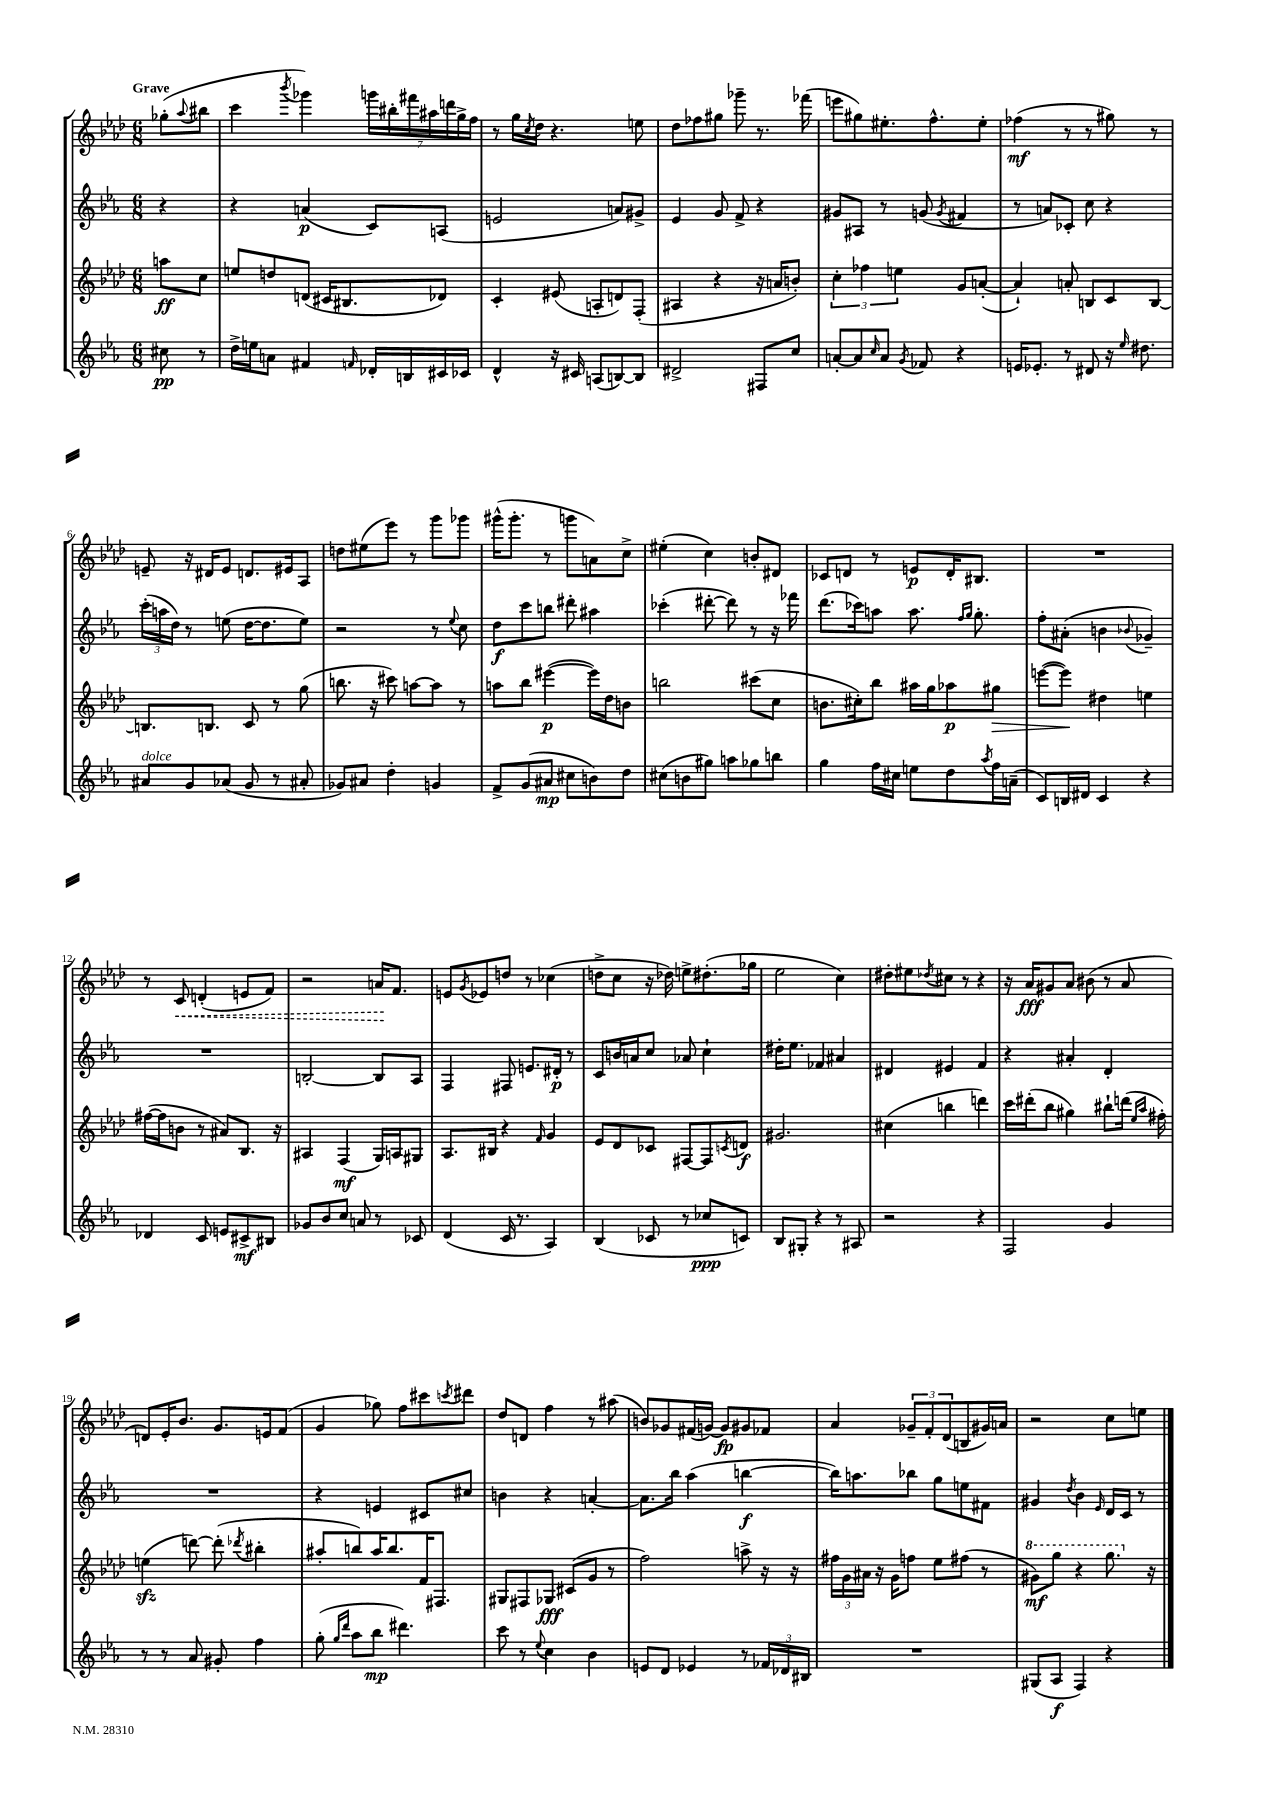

**kern	**kern	**kern	**kern
*staff4	*staff3	*staff2	*staff1
*clefG2	*clefG2	*clefG2	*clefG2
*k[b-e-a-]	*k[b-e-a-d-]	*k[b-e-a-]	*k[b-e-a-d-]
*M6/8	*M6/8	*M6/8	*M6/8
8cc#	8aa	4r	(8gg-'
.	.	.	8qqaa-
8r	8cc	.	8bb#
=	=	=	=
16dd^	8ee	4r	4ccc
16ee	.	.	.
8a	8dd	.	.
.	.	.	8qbbb-
4f#	(8d	(4a	4ggg-)
.	16c#	.	.
.	8.B#	.	.
16qqf	.	.	.
16d-'	.	8c)	28ggg
.	.	.	28bb#'
16B	.	.	.
.	.	.	28fff#
.	.	.	28aa#
16c#	8d-)	(8A	.
.	.	.	28ddd
.	.	.	28gg^
16c-	.	.	.
.	.	.	28ff
=	=	=	=
4d^^	4c'	2e	8r
.	.	.	16gg
.	.	.	8qcc
.	.	.	16dd-
16r	(8e#	.	4.r
16c#	.	.	.
(8A	8A'	.	.
[8B)	8d)	8a)	.
8B]	(8F'	8g#^	8ee
=	=	=	=
2d#^	4A#	4e-	8dd-
.	.	.	8ff-
.	4r	8g	8gg#
.	.	8f^	8ggg-~
8F#	16r	4r	8.r
.	16a	.	.
8cc	8b')	.	.
.	.	.	(16fff-
=	=	=	=
[8a'	6cc'	8g#	8eee
8a]	.	8A#	8gg#)
.	6ff-	.	.
16qqcc	.	.	.
8a	.	8r	8.ee#'
.	6ee	.	.
8qg	.	.	.
8f-	.	(8g	.
.	.	.	8.ff^^
.	.	8qg	.
4r	8g	4f#	.
.	([8a'	.	8ee#'
=	=	=	=
16e	4a`])	8r	(4ff-
8.e-'	.	.	.
.	.	8a)	.
8r	8a'	8c-'	8r
8d#	8B	8cc	8r
16r	8c	4r	8gg#)
16qqee-	.	.	.
8.dd#	.	.	.
.	[8B	.	8r
=	=	=	=
8a#	8.B]	(24ccc'	8e~
.	.	24aa	.
.	.	24dd)	.
8g	.	8r	16r
.	8.B	.	16d#
(8a-	.	(8ee	8e
8g	8c	[16dd	8.d
.	.	8.dd]	.
8r	8r	.	.
.	.	.	16e#
8a#'	(8gg	8ee)	8A-
=	=	=	=
8g-)	8.bb	2r	8dd
8a#	.	.	(8ee#
.	16r	.	.
4dd'	8ccc#)	.	8eee-)
.	[8aa	.	8r
4g	8aa]	8r	8ggg
.	.	8qqee-	.
.	8r	8cc	8ggg-
=	=	=	=
8f^	8aa	8dd	(16ggg#^^
.	.	.	8.ggg#'
(8g	8bb-	8ccc	.
8a#	([4eee#	8bb	8r
8cc#	.	8ddd#'	8ggg
8b)	16eee#])	4aa#	8a)
.	16dd-	.	.
8dd	8b	.	8cc^
=	=	=	=
(8cc#	2bb	(4ccc-'	(4ee#'
8b	.	.	.
8gg#)	.	[8ddd#'	4cc)
8aa	.	8ddd#])	.
8gg-	(8ccc#	8r	8b'
8bb	8cc	16r	8d#
.	.	16fff-	.
=	=	=	=
4gg	8.b	(8.ddd	8c-
.	.	.	8d
.	16cc#')	16ccc-)	.
16ff	8bb-	8aa	8r
16cc#	.	.	.
8ee	16aa#	8.aa	8e
.	16gg	.	.
8dd	8aa-	.	16d'
.	.	16qqff	.
.	.	16qqgg	.
.	.	8.gg'	8.B#
8qaa-	.	.	.
16ff	8gg#	.	.
(16a~	.	.	.
=	=	=	=
8c)	([8eee	8ff'	2.r
16B	8eee])	(8a#'	.
16d#	.	.	.
4c	4dd#	4b	.
.	.	8qqb-	.
4r	4ee	4g-~)	.
=	=	=	=
4d-	([16ff#	2.r	8r
.	16ff#]	.	.
.	8b	.	8c
8c	8r	.	(4d'
8e	8a#)	.	.
8c#^	8.B-	.	8e
8B#	.	.	8f)
.	16r	.	.
=	=	=	=
8g-	4A#	[2B'	2r
8b-	.	.	.
8cc	(4F	.	.
8a	.	.	.
8r	16G)	8B]	16a
.	16A	.	8.f
8c-	8G#	8A-	.
=	=	=	=
(4d	8.A-	4F	8e
.	.	.	8qg
.	.	.	8e-
.	16B#	.	.
16c	4r	8F#	8dd
8.r	.	.	.
.	.	8.e	8r
.	16qqf	.	.
4A-)	4g	.	(4cc-
.	.	16d#'	.
.	.	8r	.
=	=	=	=
(4B-	8e-	8c	8dd^
.	8d-	16b	8cc
.	.	16a	.
8c-	8c-	8cc	16r
.	.	.	16dd-)
8r	[8F#	8a-	8ee^
8cc-	8F#]	4cc`	(8.dd#'
.	8qc	.	.
8c)	8d	.	.
.	.	.	16gg-
=	=	=	=
8B-	2.g#	16dd#'	2ee-
.	.	8.ee-	.
8G#'	.	.	.
4r	.	4f-	.
8r	.	4a#	4cc)
8A#	.	.	.
=	=	=	=
2r	(4cc#	4d#	8dd#'
.	.	.	8ee#
.	.	.	8qdd-
.	4bb	4e#	8cc#
.	.	.	8r
4r	4ddd)	4f	4r
=	=	=	=
2F	16ccc	4r	16r
.	(16ddd#'	.	16a-
.	8bb-	.	8g#
.	4gg#)	4a#'	8a-
.	.	.	(8b#
4g	8bb#`	4d'	8r
.	(16ddd	.	8a-
.	16qqee-	.	.
.	16qqaa-	.	.
.	16ff#')	.	.
=	=	=	=
8r	(4ee	2.r	8d)
8r	.	.	16e-'
.	.	.	8.b-
8a-	[8ddd)	.	.
8g#'	(8ddd']	.	8.g
.	8qddd-	.	.
4ff	4bb#'	.	.
.	.	.	16e
.	.	.	(8f
=	=	=	=
(8gg'	8aa#'	4r	4g
16qqgg	.	.	.
16qqddd	.	.	.
8aa-	8bb)	.	.
8bb-	16aa#	4e	8gg-)
.	8.bb	.	.
4.ddd#)	.	.	8ff
.	16f	8c#	8ccc#
.	8.F#	.	.
.	.	.	8qccc
.	.	8cc#	8ddd#
=	=	=	=
8ccc	8G#	4b	8dd-
8r	8F#	.	8d
8qqee-	.	.	.
4cc	8G-	4r	4ff
.	(8c#	.	.
4b-	8g	[4a'	8r
.	8r	.	(8aa#
=	=	=	=
8e	2ff)	8.a]	8b)
8d	.	.	8g-
.	.	16bb-	.
4e-	.	(4aa-	(16f#
.	.	.	[16g)
.	.	.	8g]
8r	8aa^	[4bb	8g#
24f-	16r	.	8f-
24d-	.	.	.
.	16r	.	.
24B#	.	.	.
=	=	=	=
2.r	24ff#	16bb])	4a-
.	24g	.	.
.	.	8.aa	.
.	24a#	.	.
.	16r	.	.
.	16g	.	.
.	8ff	8bb-	12g-~
.	.	.	12f'
.	8ee-	8gg	.
.	.	.	(12d-
.	(8ff#	8ee	8B
.	8r	8f#	16g#)
.	.	.	16a
=	=	=	=
(8G#	8gg#)	4g#	2r
8A-	8ggg	.	.
.	.	8qdd	.
4F)	4r	4b-	.
.	.	16qqe-	.
4r	8.ggg	16d	8cc
.	.	16c	.
.	.	8r	8ee
.	16r	.	.
==	==	==	==
*-	*-	*-	*-
